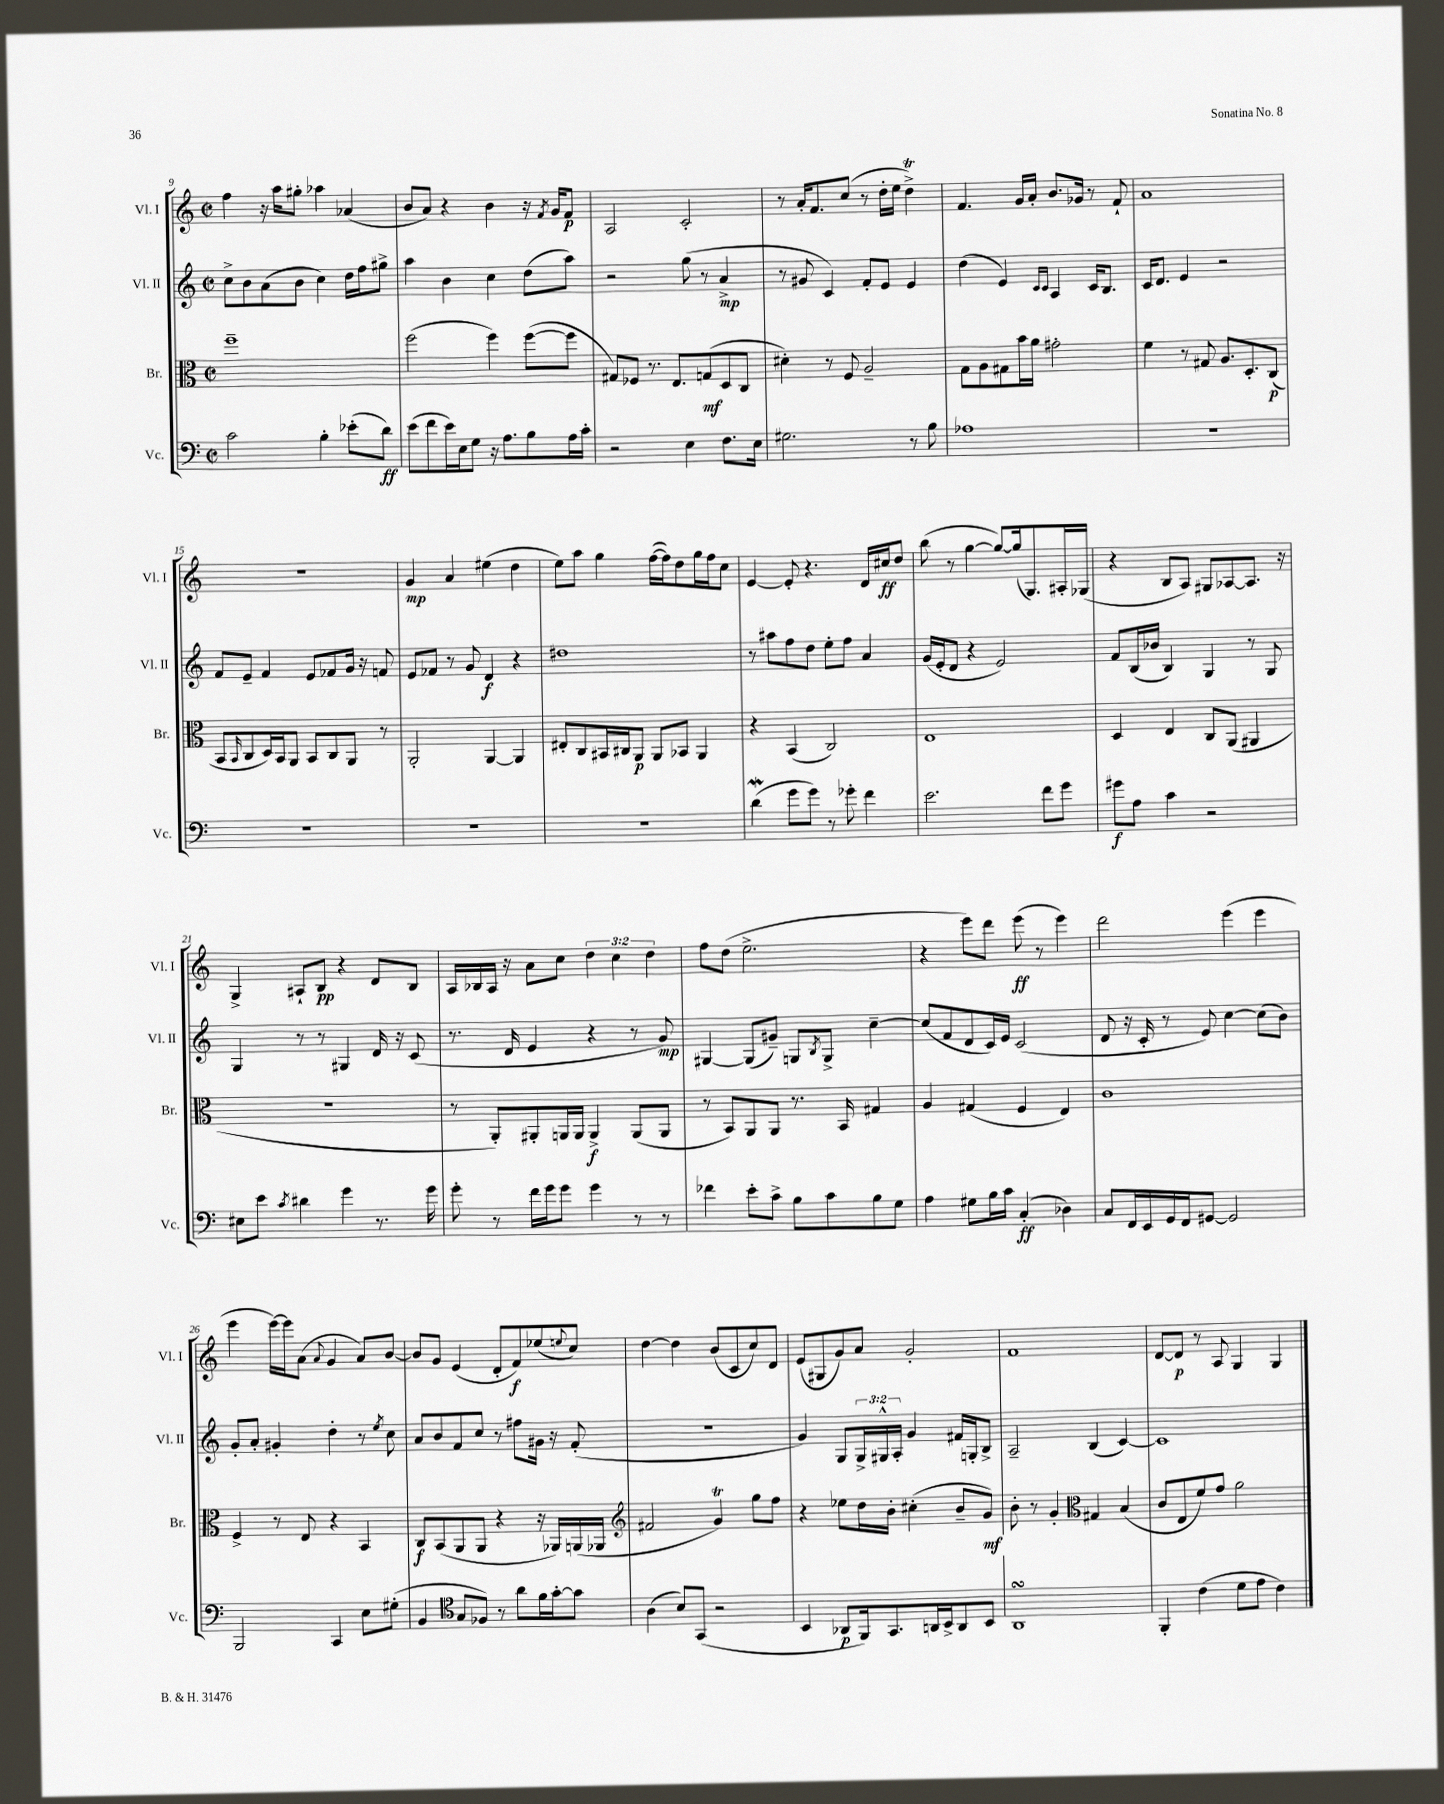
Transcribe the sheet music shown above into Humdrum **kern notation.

**kern	**dynam	**kern	**dynam	**kern	**dynam	**kern	**dynam
*part4	*part4	*part3	*part3	*part2	*part2	*part1	*part1
*staff4	*staff4	*staff3	*staff3	*staff2	*staff2	*staff1	*staff1
*I"Vc.	*	*I"Br.	*	*I"Vl. II	*	*I"Vl. I	*
*I'Vc.	*	*I'Br.	*	*I'Vl. II	*	*I'Vl. I	*
*clefF4	*	*clefC3	*	*clefG2	*	*clefG2	*
*k[]	*	*k[]	*	*k[]	*	*k[]	*
*M2/2	*	*M2/2	*	*M2/2	*	*M2/2	*
*met(c|)	*	*met(c|)	*	*met(c|)	*	*met(c|)	*
=9	=9	=9	=9	=9	=9	=9	=9
2c\	.	1ff~	.	8cc^\L	.	4ff\	.
.	.	.	.	8b\	.	.	.
.	.	.	.	(8a\	.	16r	.
.	.	.	.	.	.	16aa\KL	.
.	.	.	.	8b\J	.	8gg#X'\J	.
4B'\	.	.	.	4cc\)	.	4aa-X\	.
(8e-X'\L	.	.	.	16dd\LL	.	(4a-X/	.
.	.	.	.	16ff\J	.	.	.
8d\J)	ff	.	.	8gg#X^\J	.	.	.
=10	=10	=10	=10	=10	=10	=10	=10
(8e\L	.	(2ff\	.	4aa\	.	8b/L	.
8f\	.	.	.	.	.	8a/J)	.
16e\L)	.	.	.	4b\	.	4r	.
16E\J	.	.	.	.	.	.	.
8G\J	.	.	.	.	.	.	.
16r	.	4ff\)	.	4cc\	.	4b\	.
8.A\L	.	.	.	.	.	.	.
8B\	.	([8ff\L	.	(8dd\L	.	16r	.
.	.	.	.	.	.	8qf/	.
.	.	.	.	.	.	16g/KL	.
16A\L	.	8ff\J]	.	8aa\J)	.	8f/J	p
16c'\JJ	.	.	.	.	.	.	.
=11	=11	=11	=11	=11	=11	=11	=11
2r	.	8G#X/L)	.	2r	.	2A/	.
.	.	8F-X/J	.	.	.	.	.
.	.	8.r	.	.	.	.	.
.	.	8.E/L	.	.	.	.	.
4E\	.	.	.	(8gg\	.	2c'/	.
.	.	(8Gn/	mf	8r	.	.	.
8.F\L	.	8D/	.	4a^/	mp	.	.
.	.	8C/J	.	.	.	.	.
16E\Jk	.	.	.	.	.	.	.
=12	=12	=12	=12	=12	=12	=12	=12
2.G#X\	.	4d#X'\)	.	8r	.	8r	.
.	.	.	.	8g#X/	.	16a'/KL	.
.	.	.	.	.	.	8.f/	.
.	.	8r	.	4c/)	.	.	.
.	.	8F/	.	.	.	(8cc/J	.
.	.	2A~/	.	8f'/L	.	8r	.
.	.	.	.	8e/J	.	16dd'\LL	.
.	.	.	.	.	.	16ee\JJ	.
8r	.	.	.	4e/	.	4ddT^\)	.
8B\	.	.	.	.	.	.	.
=13	=13	=13	=13	=13	=13	=13	=13
1A-X	.	8G\L	.	(4dd\	.	4.f/	.
.	.	8A\	.	.	.	.	.
.	.	8G#X\	.	4e/)	.	.	.
.	.	16b\L	.	.	.	16g/LL	.
.	.	16a\JJ	.	.	.	16a'/JJ	.
.	.	.	.	16qqc/LL	.	.	.
.	.	.	.	16qqc/JJ	.	.	.
.	.	2g#X'\	.	4A/	.	8.b/L	.
.	.	.	.	.	.	16g-X/Jk	.
.	.	.	.	16c/KL	.	8r	.
.	.	.	.	8.B/J	.	.	.
.	.	.	.	.	.	8f`/	.
=14	=14	=14	=14	=14	=14	=14	=14
1r	.	4f\	.	16c/KL	.	1a	.
.	.	.	.	8.d/J	.	.	.
.	.	8r	.	4e/	.	.	.
.	.	8G#X/	.	.	.	.	.
.	.	8.A/L	.	2r	.	.	.
.	.	8.D'/	.	.	.	.	.
.	.	(8C/J	p	.	.	.	.
!!LO:LB:g=z
=15	=15	=15	=15	=15	=15	=15	=15
1r	.	8BB/L	.	8f/L	.	1r	.
.	.	16qqBB/	.	.	.	.	.
.	.	8C/	.	8e~/J	.	.	.
.	.	16D/L)	.	4f/	.	.	.
.	.	16BB/J	.	.	.	.	.
.	.	8AA/J	.	.	.	.	.
.	.	8BB/L	.	8e/L	.	.	.
.	.	8C/	.	8f-X/	.	.	.
.	.	8AA/J	.	16g/Jk	.	.	.
.	.	.	.	16r	.	.	.
.	.	8r	.	8fn/	.	.	.
=16	=16	=16	=16	=16	=16	=16	=16
1r	.	2AA'/	.	8e/L	.	4g/	mp
.	.	.	.	8f-X/J	.	.	.
.	.	.	.	8r	.	4a/	.
.	.	.	.	8g/	.	.	.
.	.	[4AA/	.	4d/	f	(4ee#X\	.
.	.	4AA/]	.	4r	.	4dd\	.
=17	=17	=17	=17	=17	=17	=17	=17
1r	.	8E#X'/L	.	1dd#X	.	8ee\L)	.
.	.	8C/	.	.	.	8aa\J	.
.	.	16BB#X/L	.	.	.	4gg\	.
.	.	16C#X/J	.	.	.	.	.
.	.	8AA/J	p	.	.	.	.
.	.	8AA/L	.	.	.	([16ff\LL	.
.	.	.	.	.	.	16ff\J])	.
.	.	8BB-X/J	.	.	.	8dd\	.
.	.	4AA/	.	.	.	16gg\L	.
.	.	.	.	.	.	16ff\J	.
.	.	.	.	.	.	8cc\J	.
=18	=18	=18	=18	=18	=18	=18	=18
(4dW\	.	4r	.	8r	.	[4e/	.
.	.	.	.	8aa#X\L	.	.	.
8g\L	.	(4BB/	.	8ff\	.	8e'/]	.
8g\J)	.	.	.	8dd\J	.	4.r	.
8r	.	2C/)	.	8ee'\L	.	.	.
8g-X'\	.	.	.	8ff\J	.	.	.
4f\	.	.	.	4a/	.	16d/LL	.
.	.	.	.	.	.	16cc#X/J	ff
.	.	.	.	.	.	8dd/J	.
=19	=19	=19	=19	=19	=19	=19	=19
2.e\	.	1E	.	(16g/LL	.	(8bb\	.
.	.	.	.	16e'/J	.	.	.
.	.	.	.	8d/J	.	8r	.
.	.	.	.	4r	.	[4gg\	.
.	.	.	.	2e/)	.	8gg/L_)	.
.	.	.	.	.	.	(16gg/k]	.
.	.	.	.	.	.	8.G/)	.
8f\L	.	.	.	.	.	.	.
8g\J	.	.	.	.	.	16A#X'/L	.
.	.	.	.	.	.	(16G-X/JJ	.
=20	=20	=20	=20	=20	=20	=20	=20
8g#X\L	f	4D/	.	8f/L	.	4r	.
8A\J	.	.	.	(16B/L	.	.	.
.	.	.	.	16b-X/JJ	.	.	.
4c\	.	4E/	.	4B/)	.	8B/L	.
.	.	.	.	.	.	8A/J)	.
2r	.	8C/L	.	4G/	.	8G#X/L	.
.	.	(8AA/J	.	.	.	[8A-X/	.
.	.	4AA#X/	.	8r	.	8.A-/J]	.
.	.	.	.	8G/	.	.	.
.	.	.	.	.	.	16r	.
!!LO:LB:g=z
=21	=21	=21	=21	=21	=21	=21	=21
8E#X\L	.	1r	.	4G/	.	4G^/	.
8e\J	.	.	.	.	.	.	.
8qc/	.	.	.	.	.	.	.
4d#X\	.	.	.	8r	.	8A#X`/L	.
.	.	.	.	8r	.	8B/J	pp
4g\	.	.	.	4G#X/	.	4r	.
8.r	.	.	.	16d/	.	8d/L	.
.	.	.	.	16r	.	.	.
.	.	.	.	(8c/	.	8B/J	.
16g\	.	.	.	.	.	.	.
=22	=22	=22	=22	=22	=22	=22	=22
8g'\	.	8r	.	8.r	.	16A/LL	.
.	.	.	.	.	.	16B-X/	.
8r	.	8AA'/L)	.	.	.	16A/JJ	.
.	.	.	.	16d/	.	16r	.
16f\LL	.	8AA#X'/	.	4e/	.	8a\L	.
16g\J	.	.	.	.	.	.	.
8g\J	.	16AAn/L	.	.	.	8cc\J	.
.	.	16AA/JJ	.	.	.	.	.
4g\	.	4AA^/	f	4r	.	6dd\	.
.	.	.	.	.	.	6cc\	.
8r	.	(8AA/L	.	8r	.	.	.
.	.	.	.	.	.	6dd\	.
8r	.	8AA/J	.	8g/)	mp	.	.
=23	=23	=23	=23	=23	=23	=23	=23
4f-X\	.	8r	.	[4G#X/	.	8ff\L	.
.	.	8BB/L)	.	.	.	(8dd\J	.
8e'\L	.	8AA/	.	(8G#/L]	.	2.ee^\	.
8c^\J	.	8AA/J	.	8g#X~/J)	.	.	.
8B\L	.	8.r	.	8Gn/L	.	.	.
.	.	.	.	8qB/	.	.	.
8c\	.	.	.	8G^/J	.	.	.
.	.	16BB/	.	.	.	.	.
8B\	.	4G#X/	.	[4cc~\	.	.	.
8G\J	.	.	.	.	.	.	.
=24	=24	=24	=24	=24	=24	=24	=24
4A\	.	4A/	.	(8cc/L]	.	4r	.
.	.	.	.	8f/	.	.	.
8G#X\L	.	(4G#X/	.	8d/	.	8eee\L)	.
16B\L	.	.	.	16c/L)	.	8ddd\J	.
16c\JJ	.	.	.	16e/JJ	.	.	.
(4C'/	ff	4F/	.	(2c/	.	(8eee\	ff
.	.	.	.	.	.	8r	.
4D-X\)	.	4E/)	.	.	.	4eee\)	.
=25	=25	=25	=25	=25	=25	=25	=25
8C/L	.	1c	.	8d/	.	2ddd\	.
16FF/L	.	.	.	16r	.	.	.
16EE/	.	.	.	16c'/	.	.	.
16GG/	.	.	.	8r	.	.	.
16FF/J	.	.	.	.	.	.	.
[8GG#X/J	.	.	.	8e/)	.	.	.
2GG#/]	.	.	.	[4cc\	.	(4eee\	.
.	.	.	.	(8cc\L]	.	4eee\	.
.	.	.	.	8b\J)	.	.	.
!!LO:LB:g=z
=26	=26	=26	=26	=26	=26	=26	=26
2BBB/	.	4F^/	.	8g'/L	.	4eee\	.
.	.	.	.	8a'/J	.	.	.
.	.	8r	.	4g#X'/	.	[16eee\LL)	.
.	.	.	.	.	.	16eee\J]	.
.	.	8E/	.	.	.	(8a\J	.
.	.	.	.	.	.	8qqa/	.
4CC/	.	4r	.	4dd'\	.	4g/	.
8E\L	.	4BB/	.	8r	.	8a/L)	.
.	.	.	.	8qee/	.	.	.
(8G#X'\J	.	.	.	8cc\	.	[8b/J	.
=27	=27	=27	=27	=27	=27	=27	=27
4BB/	.	8C/L	f	8a/L	.	8b/L]	.
.	.	(8BB/	.	8b/	.	8g/J	.
*clefC4	*	*	*	*	*	*	*
8G/L	.	8AA/	.	8f/	.	(4e/	.
8F-X/J)	.	8AA/J	.	8cc/J	.	.	.
8r	.	4r	.	8r	.	8d'/L	.
8a\L	.	.	.	8ff#X\L	.	8f/)	f
16f\L	.	16r	.	16g#X\Jk	.	(8ee-X/	.
[16g'\J	.	16AA-X/LL)	.	16r	.	.	.
.	.	.	.	.	.	8qqeen/	.
8g\J]	.	(16AAn/	.	(8f'/	.	8cc/J)	.
.	.	16AA-X/JJ	.	.	.	.	.
=28	=28	=28	=28	=28	=28	=28	=28
*	*	*clefG2	*	*	*	*	*
(4A\	.	2f#X/	.	1r	.	[4dd\	.
8B/L)	.	.	.	.	.	4dd\]	.
(8GG/J	.	.	.	.	.	.	.
2r	.	4gT/)	.	.	.	(8b/L	.
.	.	.	.	.	.	8c/	.
.	.	8gg\L	.	.	.	8cc/)	.
.	.	8ff\J	.	.	.	8d/J	.
=29	=29	=29	=29	=29	=29	=29	=29
4BB/	.	4r	.	4g/)	.	(8e/L	.
.	.	.	.	.	.	8G#X/	.
8AA-X/L	p	8ee-X\L	.	8G/L	.	8g/)	.
16FF/k)	.	16dd\L	.	24G^/L	.	8a/J	.
.	.	.	.	24G#X^^/	.	.	.
8.GG/	.	16b'\JJ	.	.	.	.	.
.	.	.	.	24A'/JJ	.	.	.
.	.	(4cc#X'\	.	4g/	.	2g'/	.
16AAn/L	.	.	.	.	.	.	.
16BB^/J	.	.	.	.	.	.	.
8AA/	.	8b~/L	.	16f#X/LL	.	.	.
.	.	.	.	16Gn'/J	.	.	.
8BB/J	.	8g/J)	mf	8B^/J	.	.	.
=30	=30	=30	=30	=30	=30	=30	=30
1AAsSSS	.	8b'\	.	2A~/	.	1f	.
.	.	8r	.	.	.	.	.
.	.	4g'/	.	.	.	.	.
*	*	*clefC3	*	*	*	*	*
.	.	4G#X/	.	(4B/	.	.	.
.	.	(4B/	.	[4c/)	.	.	.
=31	=31	=31	=31	=31	=31	=31	=31
4FF'/	.	8c/L	.	1c]	.	[8d/L	.
.	.	8E/	.	.	.	8d/J]	p
(4c\	.	8f/)	.	.	.	8r	.
.	.	8g/J	.	.	.	8A/	.
8d\L	.	2a\	.	.	.	4G/	.
8e\J	.	.	.	.	.	.	.
4c\)	.	.	.	.	.	4G/	.
==	==	==	==	==	==	==	==
*-	*-	*-	*-	*-	*-	*-	*-
